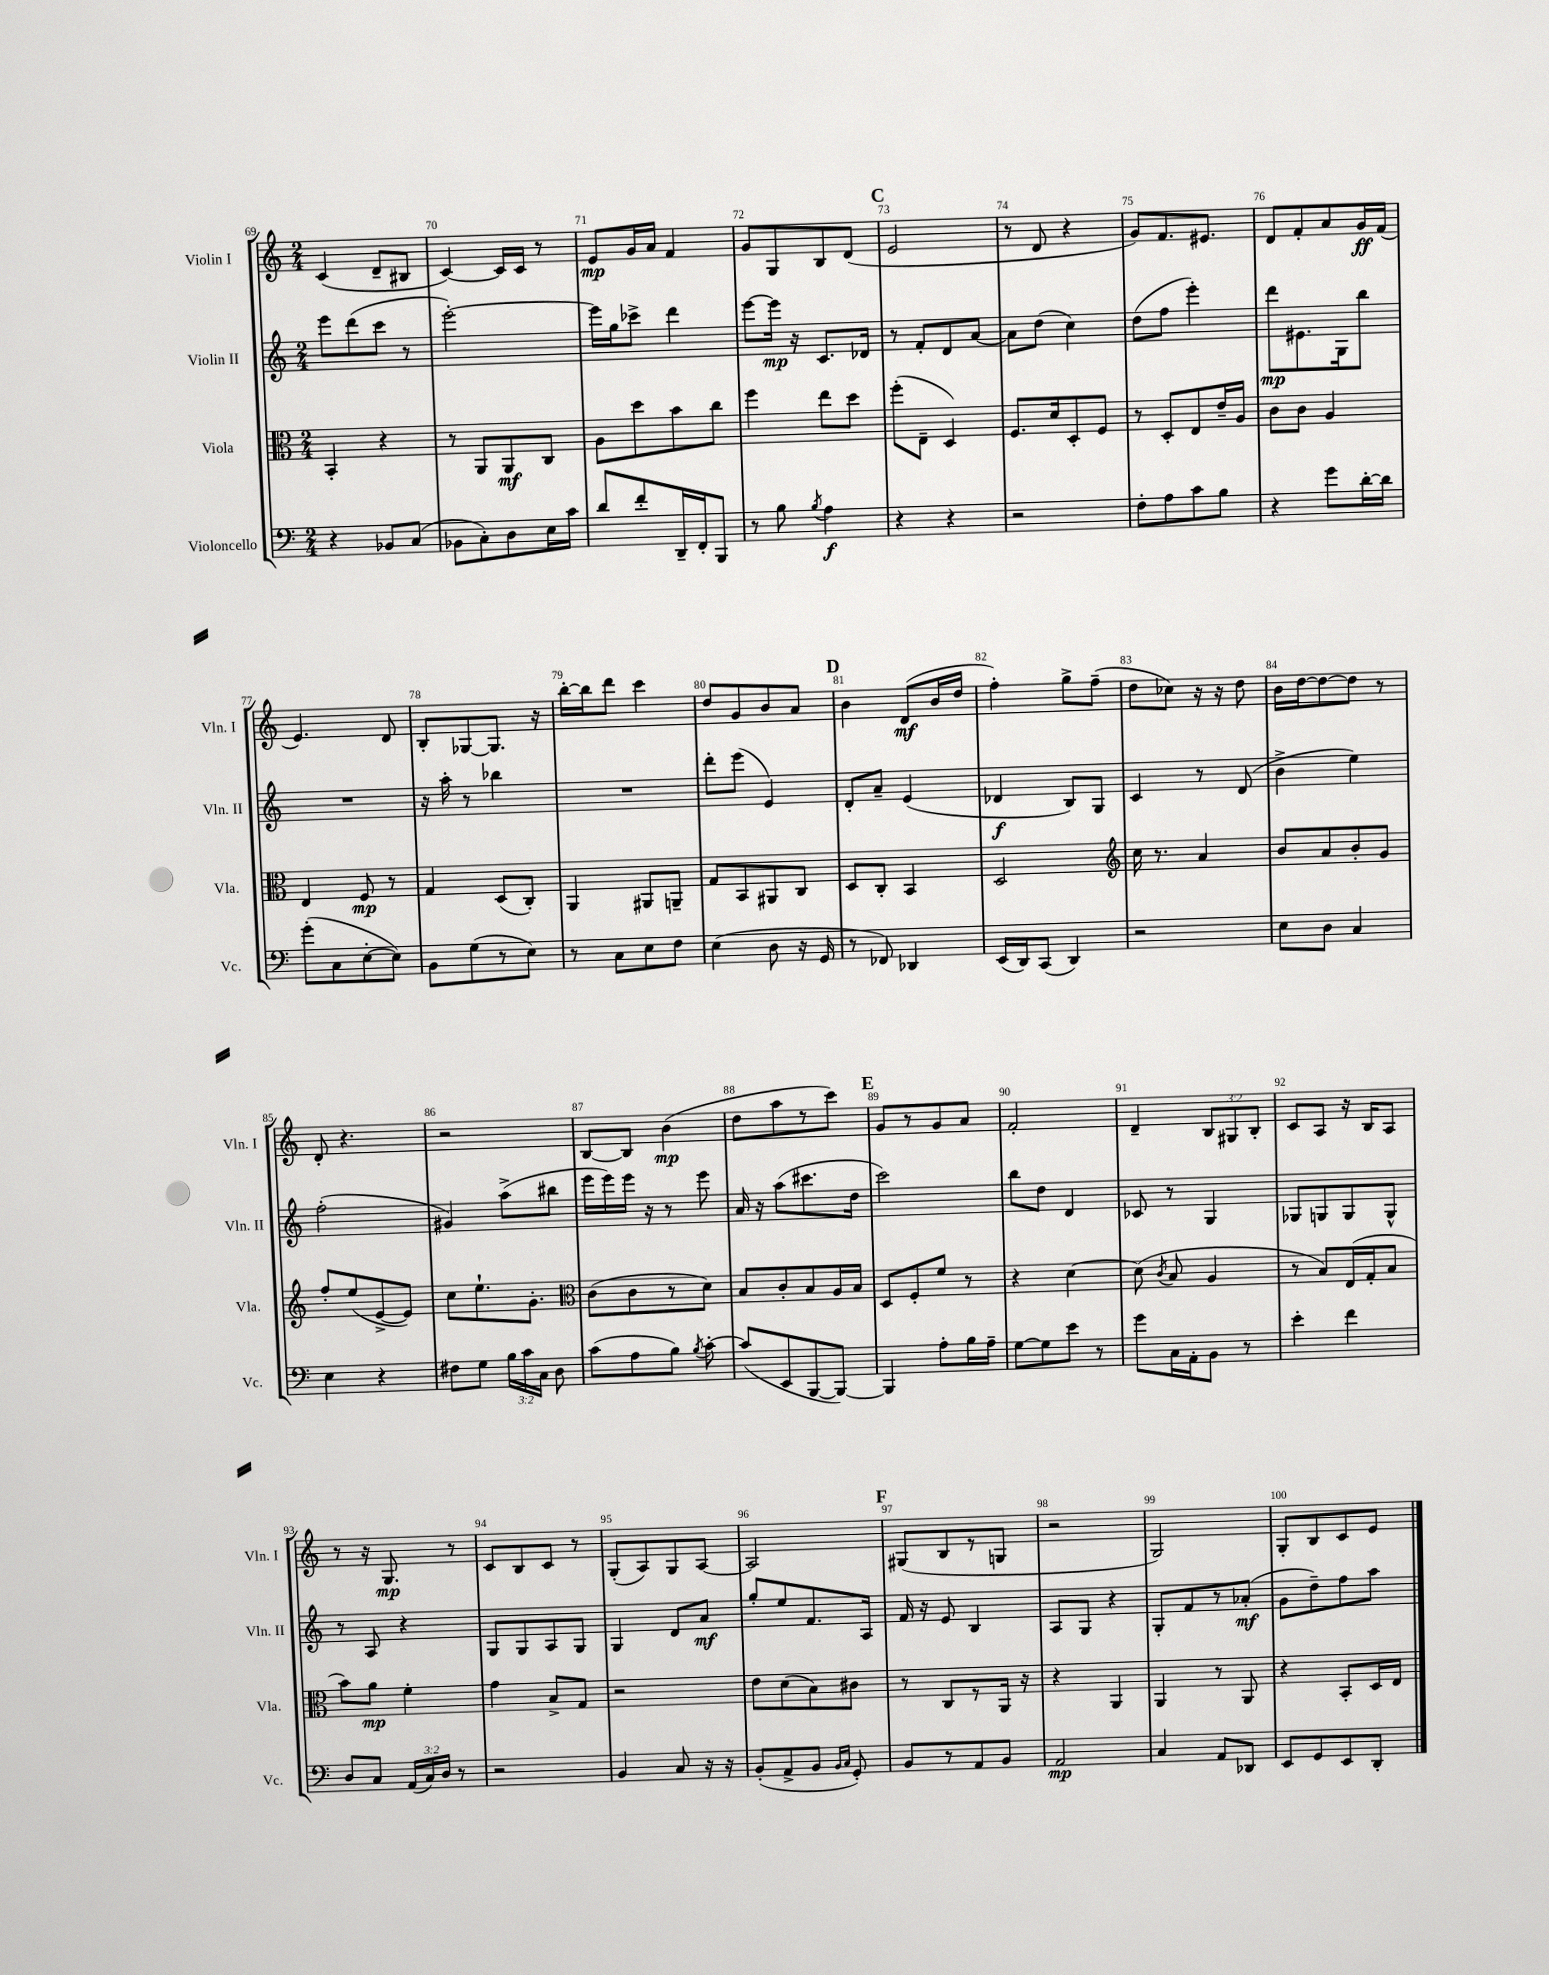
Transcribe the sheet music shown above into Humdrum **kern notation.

**kern	**dynam	**kern	**dynam	**kern	**dynam	**kern	**dynam
*part4	*part4	*part3	*part3	*part2	*part2	*part1	*part1
*staff4	*staff4	*staff3	*staff3	*staff2	*staff2	*staff1	*staff1
*I"Violoncello	*	*I"Viola	*	*I"Violin II	*	*I"Violin I	*
*I'Vc.	*	*I'Vla.	*	*I'Vln. II	*	*I'Vln. I	*
*clefF4	*	*clefC3	*	*clefG2	*	*clefG2	*
*k[]	*	*k[]	*	*k[]	*	*k[]	*
*M2/4	*	*M2/4	*	*M2/4	*	*M2/4	*
=69	=69	=69	=69	=69	=69	=69	=69
4r	.	4BB'/	.	8eee\L	.	(4c/	.
.	.	.	.	(8ddd\	.	.	.
8BB-X/L	.	4r	.	8ccc\J	.	8d~/L	.
(8C/J	.	.	.	8r	.	8B#X/J	.
=70	=70	=70	=70	=70	=70	=70	=70
8BB-X\L	.	8r	.	[2eee'\)	.	[4c/)	.
8C'\)	.	8AA/L	.	.	.	.	.
8D\	.	8AA/	mf	.	.	16c/LL]	.
.	.	.	.	.	.	16c/JJ	.
16E\L	.	8C/J	.	.	.	8r	.
16c\JJ	.	.	.	.	.	.	.
=71	=71	=71	=71	=71	=71	=71	=71
8d/L	.	8A\L	.	16eee\LL]	.	8e/L	mp
.	.	.	.	16gg\J	.	.	.
8f'/	.	8dd\	.	8ccc-X^\J	.	16g/L	.
.	.	.	.	.	.	16a/JJ	.
16DD~/L	.	8b\	.	4ddd\	.	4f/	.
16FF'/J	.	.	.	.	.	.	.
8BBB/J	.	8cc\J	.	.	.	.	.
=72	=72	=72	=72	=72	=72	=72	=72
8r	.	4ff\	.	[8eee\L	.	8g/L	.
8B\	.	.	.	16eee\Jk]	mp	8G/	.
.	.	.	.	16r	.	.	.
8qB/	.	.	.	.	.	.	.
4A\	f	8ee\L	.	8.c/L	.	8B/	.
.	.	8dd\J	.	.	.	(8d/J	.
.	.	.	.	16d-X/Jk	.	.	.
!!LO:REH:place=s1:t=C
=73	=73	=73	=73	=73	=73	=73	=73
4r	.	(8ff'\L	.	8r	.	2e/	.
.	.	8E~\J	.	8f'/L	.	.	.
4r	.	4D/)	.	8d/	.	.	.
.	.	.	.	[8a/J	.	.	.
=74	=74	=74	=74	=74	=74	=74	=74
2r	.	8.F/L	.	8a\L]	.	8r	.
.	.	.	.	(8dd\J	.	8d/	.
.	.	16d/k	.	.	.	.	.
.	.	8D'/	.	4cc\)	.	4r	.
.	.	8F/J	.	.	.	.	.
=75	=75	=75	=75	=75	=75	=75	=75
8F'\L	.	8r	.	(8dd\L	.	8g/L)	.
8A\	.	8D'/L	.	8ff\J	.	8.f/	.
8c\	.	8E/	.	4eee'\)	.	.	.
.	.	.	.	.	.	8.e#X/J	.
8B\J	.	16e~/L	.	.	.	.	.
.	.	16A/JJ	.	.	.	.	.
=76	=76	=76	=76	=76	=76	=76	=76
4r	.	8c\L	.	8ddd\L	mp	8d/L	.
.	.	8c\J	.	8.e#X\	.	8f'/	.
8g\L	.	4A/	.	.	.	8a/	.
.	.	.	.	16G\k	.	.	.
[16d'\L	.	.	.	8bb\J	.	16g/L	ff
16d\JJ]	.	.	.	.	.	(16f/JJ	.
!!LO:LB:g=z
=77	=77	=77	=77	=77	=77	=77	=77
(8g'\L	.	4E/	.	2r	.	4.e/)	.
8C\	.	.	.	.	.	.	.
[8E'\	.	8F/	mp	.	.	.	.
8E\J])	.	8r	.	.	.	8d/	.
=78	=78	=78	=78	=78	=78	=78	=78
8BB\L	.	4G/	.	16r	.	8B'/L	.
.	.	.	.	16aa'\	.	.	.
(8G\	.	.	.	8r	.	[8G-X/	.
8r	.	(8D/L	.	4bb-X\	.	8.G-/J]	.
8E\J)	.	8C'/J)	.	.	.	.	.
.	.	.	.	.	.	16r	.
=79	=79	=79	=79	=79	=79	=79	=79
8r	.	4AA/	.	2r	.	[16bb'\LL	.
.	.	.	.	.	.	16bb\J]	.
8C\L	.	.	.	.	.	8ddd\J	.
8E\	.	8AA#X/L	.	.	.	4ccc\	.
8F\J	.	8AAn~/J	.	.	.	.	.
=80	=80	=80	=80	=80	=80	=80	=80
(4E\	.	8G/L	.	8ddd'\L	.	8dd/L	.
.	.	8BB/	.	(8eee\J	.	8g/	.
8D\	.	8AA#X/	.	4e/)	.	8b/	.
16r	.	8C/J	.	.	.	8a/J	.
16GG/	.	.	.	.	.	.	.
!!LO:REH:place=s1:t=D
=81	=81	=81	=81	=81	=81	=81	=81
8r	.	8D/L	.	8d'/L	.	4b\	.
8FF-X/)	.	8C'/J	.	8a~/J	.	.	.
4DD-X/	.	4BB/	.	(4e/	.	(8d/L	mf
.	.	.	.	.	.	16b/L	.
.	.	.	.	.	.	16dd/JJ	.
=82	=82	=82	=82	=82	=82	=82	=82
(16EE/LL	.	2D/	.	4d-X/	f	4ff'\)	.
16DD/J)	.	.	.	.	.	.	.
(8CC/J	.	.	.	.	.	.	.
4DD/)	.	.	.	8B/L)	.	8gg^\L	.
.	.	.	.	8G/J	.	(8ff~\J	.
=83	=83	=83	=83	=83	=83	=83	=83
*	*	*clefG2	*	*	*	*	*
2r	.	16cc\	.	4c/	.	8dd\L	.
.	.	8.r	.	.	.	.	.
.	.	.	.	.	.	8cc-X\J)	.
.	.	4a/	.	8r	.	16r	.
.	.	.	.	.	.	16r	.
.	.	.	.	(8d/	.	8dd\	.
=84	=84	=84	=84	=84	=84	=84	=84
8E\L	.	8b/L	.	4b^\	.	16b\LL	.
.	.	.	.	.	.	[16dd\J	.
8D\J	.	8a/	.	.	.	8dd\_	.
4C/	.	8b'/	.	4ee\)	.	8dd\J]	.
.	.	8g/J	.	.	.	8r	.
!!LO:LB:g=z
=85	=85	=85	=85	=85	=85	=85	=85
4E\	.	8ff'/L	.	(2ff'\	.	8d'/	.
.	.	(8ee/	.	.	.	4.r	.
4r	.	[8e^/	.	.	.	.	.
.	.	8e/J])	.	.	.	.	.
=86	=86	=86	=86	=86	=86	=86	=86
8F#X\L	.	8cc\L	.	4g#X/)	.	2r	.
8G\J	.	8.ee`\	.	.	.	.	.
24B\LL	.	.	.	(8aa^\L	.	.	.
24c\	.	.	.	.	.	.	.
.	.	8.g'\J	.	.	.	.	.
24C\JJ	.	.	.	.	.	.	.
8D\	.	.	.	8bb#X\J	.	.	.
=87	=87	=87	=87	=87	=87	=87	=87
*	*	*clefC3	*	*	*	*	*
(8c\L	.	(8c\L	.	16eee\LL	.	[8B/L	.
.	.	.	.	16eee\)	.	.	.
8A\	.	8c\	.	16eee\JJ	.	8B/J]	.
.	.	.	.	16r	.	.	.
8B\J)	.	8r	.	8r	.	(4b\	mp
8qB/	.	.	.	.	.	.	.
[8c'\	.	8d\J)	.	8eee\	.	.	.
=88	=88	=88	=88	=88	=88	=88	=88
(8c/L]	.	8B/L	.	16a/	.	8dd\L	.
.	.	.	.	16r	.	.	.
8EE/	.	8c'/	.	(8aa\L	.	8aa\	.
[8BBB/	.	8B/	.	8.ccc#X\	.	8r	.
8BBB/J_)	.	16A/L	.	.	.	8ccc\J)	.
.	.	16B/JJ	.	16dd\Jk	.	.	.
!!LO:REH:place=s1:t=E
=89	=89	=89	=89	=89	=89	=89	=89
4BBB/]	.	8D/L	.	2ccc\)	.	8g/L	.
.	.	8F'/	.	.	.	8r	.
8A'\L	.	8f/J	.	.	.	8g/	.
16B\L	.	8r	.	.	.	8a/J	.
16A~\JJ	.	.	.	.	.	.	.
=90	=90	=90	=90	=90	=90	=90	=90
[8G\L	.	4r	.	8bb\L	.	2f'/	.
8G\]	.	.	.	8dd\J	.	.	.
8e\J	.	[4d\	.	4d/	.	.	.
8r	.	.	.	.	.	.	.
=91	=91	=91	=91	=91	=91	=91	=91
8g\L	.	(8d\]	.	8c-X/	.	4d~/	.
.	.	8qc/	.	.	.	.	.
16C\L	.	8B/	.	8r	.	.	.
16AA'\J	.	.	.	.	.	.	.
8BB\J	.	4A/	.	4G/	.	12B/L	.
.	.	.	.	.	.	12G#X/	.
8r	.	.	.	.	.	.	.
.	.	.	.	.	.	12B'/J	.
=92	=92	=92	=92	=92	=92	=92	=92
4e'\	.	8r	.	8G-X/L	.	8c/L	.
.	.	8B/L)	.	8Gn/	.	8A/J	.
4f\	.	(16E/L	.	8G/	.	16r	.
.	.	16G'/J	.	.	.	16B/KL	.
.	.	8B/J	.	8G^^/J	.	8A/J	.
!!LO:LB:g=z
=93	=93	=93	=93	=93	=93	=93	=93
8D/L	.	8b\L)	.	8r	.	8r	.
8C/J	.	8a\J	mp	8A/	.	16r	.
.	.	.	.	.	.	8.G/	mp
(24AA/LL	.	4f'\	.	4r	.	.	.
24C/)	.	.	.	.	.	.	.
24D/JJ	.	.	.	.	.	.	.
8r	.	.	.	.	.	8r	.
=94	=94	=94	=94	=94	=94	=94	=94
2r	.	4g\	.	8G/L	.	8c/L	.
.	.	.	.	8G/	.	8B/	.
.	.	8B^/L	.	8A/	.	8c/J	.
.	.	8G/J	.	8G/J	.	8r	.
=95	=95	=95	=95	=95	=95	=95	=95
4BB/	.	2r	.	4G/	.	(8G'/L	.
.	.	.	.	.	.	8A/)	.
8C/	.	.	.	8d/L	.	8G/	.
16r	.	.	.	8a/J	mf	[8A/J	.
16r	.	.	.	.	.	.	.
=96	=96	=96	=96	=96	=96	=96	=96
(8BB'/L	.	8e\L	.	8gg'/L	.	2A/]	.
8AA^/	.	(8d\	.	8ee/	.	.	.
8BB/J	.	8B\)	.	8.f/	.	.	.
16qqBB/LL	.	.	.	.	.	.	.
16qqC/JJ	.	.	.	.	.	.	.
8GG'/)	.	8c#X\J	.	.	.	.	.
.	.	.	.	16A/Jk	.	.	.
!!LO:REH:place=s1:t=F
=97	=97	=97	=97	=97	=97	=97	=97
8BB/L	.	8r	.	16f/	.	(8G#X/L	.
.	.	.	.	16r	.	.	.
8r	.	8C/L	.	8e/	.	8B/	.
8AA/	.	8r	.	4B/	.	8r	.
8BB/J	.	16AA/Jk	.	.	.	8Gn/J	.
.	.	16r	.	.	.	.	.
=98	=98	=98	=98	=98	=98	=98	=98
2AA/	mp	4r	.	8A/L	.	2r	.
.	.	.	.	8G/J	.	.	.
.	.	4AA/	.	4r	.	.	.
=99	=99	=99	=99	=99	=99	=99	=99
4C/	.	4AA/	.	8G'/L	.	2G/)	.
.	.	.	.	8f/	.	.	.
8AA/L	.	8r	.	8r	.	.	.
8DD-X/J	.	8AA/	.	(8a-X'/J	mf	.	.
=100	=100	=100	=100	=100	=100	=100	=100
8EE/L	.	4r	.	8g\L	.	8G'/L	.
8GG/	.	.	.	8dd~\)	.	8B/	.
8EE/	.	8BB'/L	.	8ff\	.	8c/	.
8DD'/J	.	16D/L	.	8aa\J	.	8e/J	.
.	.	16E/JJ	.	.	.	.	.
==	==	==	==	==	==	==	==
*-	*-	*-	*-	*-	*-	*-	*-
